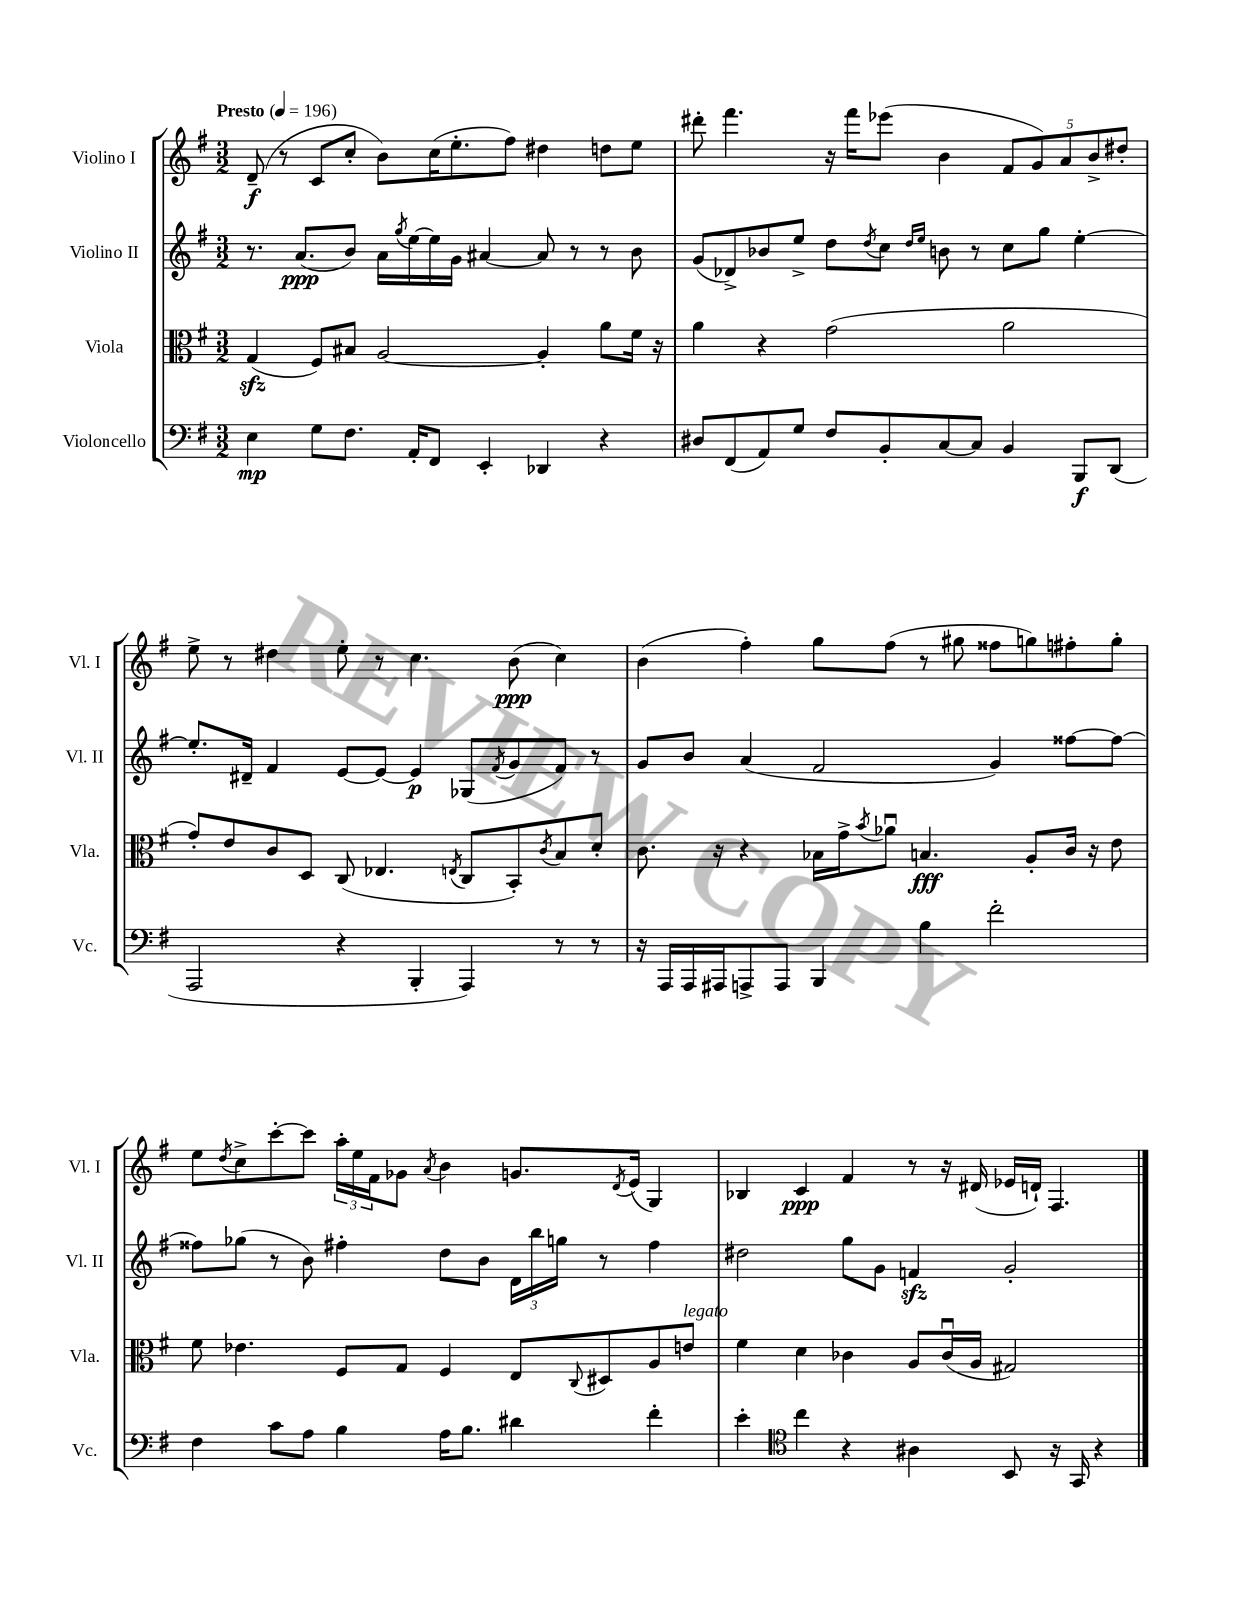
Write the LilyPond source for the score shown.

<<
\new StaffGroup <<
\new Staff = "s0" \with { instrumentName = "Violino I" shortInstrumentName = "Vl. I" } {
    \clef treble \key g \major \numericTimeSignature \time 3/2 \tempo "Presto" 4 = 196
    d'8--\f( r8 c'8 c''8-. b'8) c''16( e''8.-. fis''8) dis''4 d''8 e''8 |
    dis'''8-. fis'''4. r16 fis'''16 ees'''8( b'4 \tuplet 5/4 { fis'8 g'8) a'8 b'8-> dis''8-. } |
    e''8-> r8 dis''4 e''8-. r8 c''4. b'8\ppp( c''4) |
    b'4( fis''4-.) g''8 fis''8( r8 gis''8 fisis''8 g''8) fis''8-. g''8-. |
    e''8 \acciaccatura { d''8 } c''8-> c'''8~-. c'''8 \tuplet 3/2 { a''16-. e''16 fis'16 } ges'8 \acciaccatura { a'8 } b'4 g'8. \acciaccatura { d'8 } e'16( g4) |
    bes4 c'4\ppp fis'4 r8 r16 dis'16( ees'16 d'16-!) fis4. \bar "|." |
}
\new Staff = "s1" \with { instrumentName = "Violino II" shortInstrumentName = "Vl. II" } {
    \clef treble \key g \major \numericTimeSignature \time 3/2
    r8. a'8.\ppp( b'8) a'16 \acciaccatura { g''8 } e''16~ e''16 g'16 ais'4~ ais'8 r8 r8 b'8 |
    g'8( des'8->) bes'8 e''8-> d''8 \acciaccatura { d''8 } c''8 \grace { d''16 e''16 } b'8 r8 c''8 g''8 e''4~-. |
    e''8.-. dis'16-- fis'4 e'8~ e'8~ e'4\p ges8( \acciaccatura { fis'8 } g'8 fis'8) r8 |
    g'8 b'8 a'4( fis'2 g'4) fisis''8~ fisis''8~ |
    fisis''8 ges''8( r8 b'8) fis''4-. d''8 b'8 \tuplet 3/2 { d'16 b''16 g''16 } r8 fis''4 |
    dis''2 g''8 g'8 f'4\sfz g'2-. \bar "|." |
}
\new Staff = "s2" \with { instrumentName = "Viola" shortInstrumentName = "Vla." } {
    \clef alto \key g \major \numericTimeSignature \time 3/2
    g4\sfz( fis8) bis8 a2~ a4-. a'8 fis'16 r16 |
    a'4 r4 g'2( a'2 |
    g'8-.) e'8 c'8 d8 c8( ees4. \acciaccatura { e8 } c8 b,8-.) \acciaccatura { c'8 } b8 d'8-. |
    c'8. r16 r4 bes16 g'16-> \acciaccatura { b'8 } aes'8\downbow b4.\fff a8-. c'16 r16 e'8 |
    fis'8 ees'4. fis8 g8 fis4 e8 \appoggiatura { c8 } dis8 a8 e'8^\markup { \italic "legato" } |
    fis'4 d'4 ces'4 a8 ces'16\downbow( a16 gis2) \bar "|." |
}
\new Staff = "s3" \with { instrumentName = "Violoncello" shortInstrumentName = "Vc." } {
    \clef bass \key g \major \numericTimeSignature \time 3/2
    e4\mp g8 fis8. a,16-. fis,8 e,4-. des,4 r4 |
    dis8 fis,8( a,8) g8 fis8 b,8-. c8~ c8 b,4 b,,8\f d,8( |
    a,,2 r4 b,,4-. a,,4) r8 r8 |
    r16 a,,16 a,,16 ais,,16 a,,8-> a,,8 b,,4 b4 fis'2-. |
    fis4 c'8 a8 b4 a16 b8. dis'4 fis'4-. |
    e'4-. \clef tenor c''4 r4 ais4 b,8 r16 g,16 r4 \bar "|." |
}
>>
>>
\layout { \context { \Score \remove "Bar_number_engraver" } }
